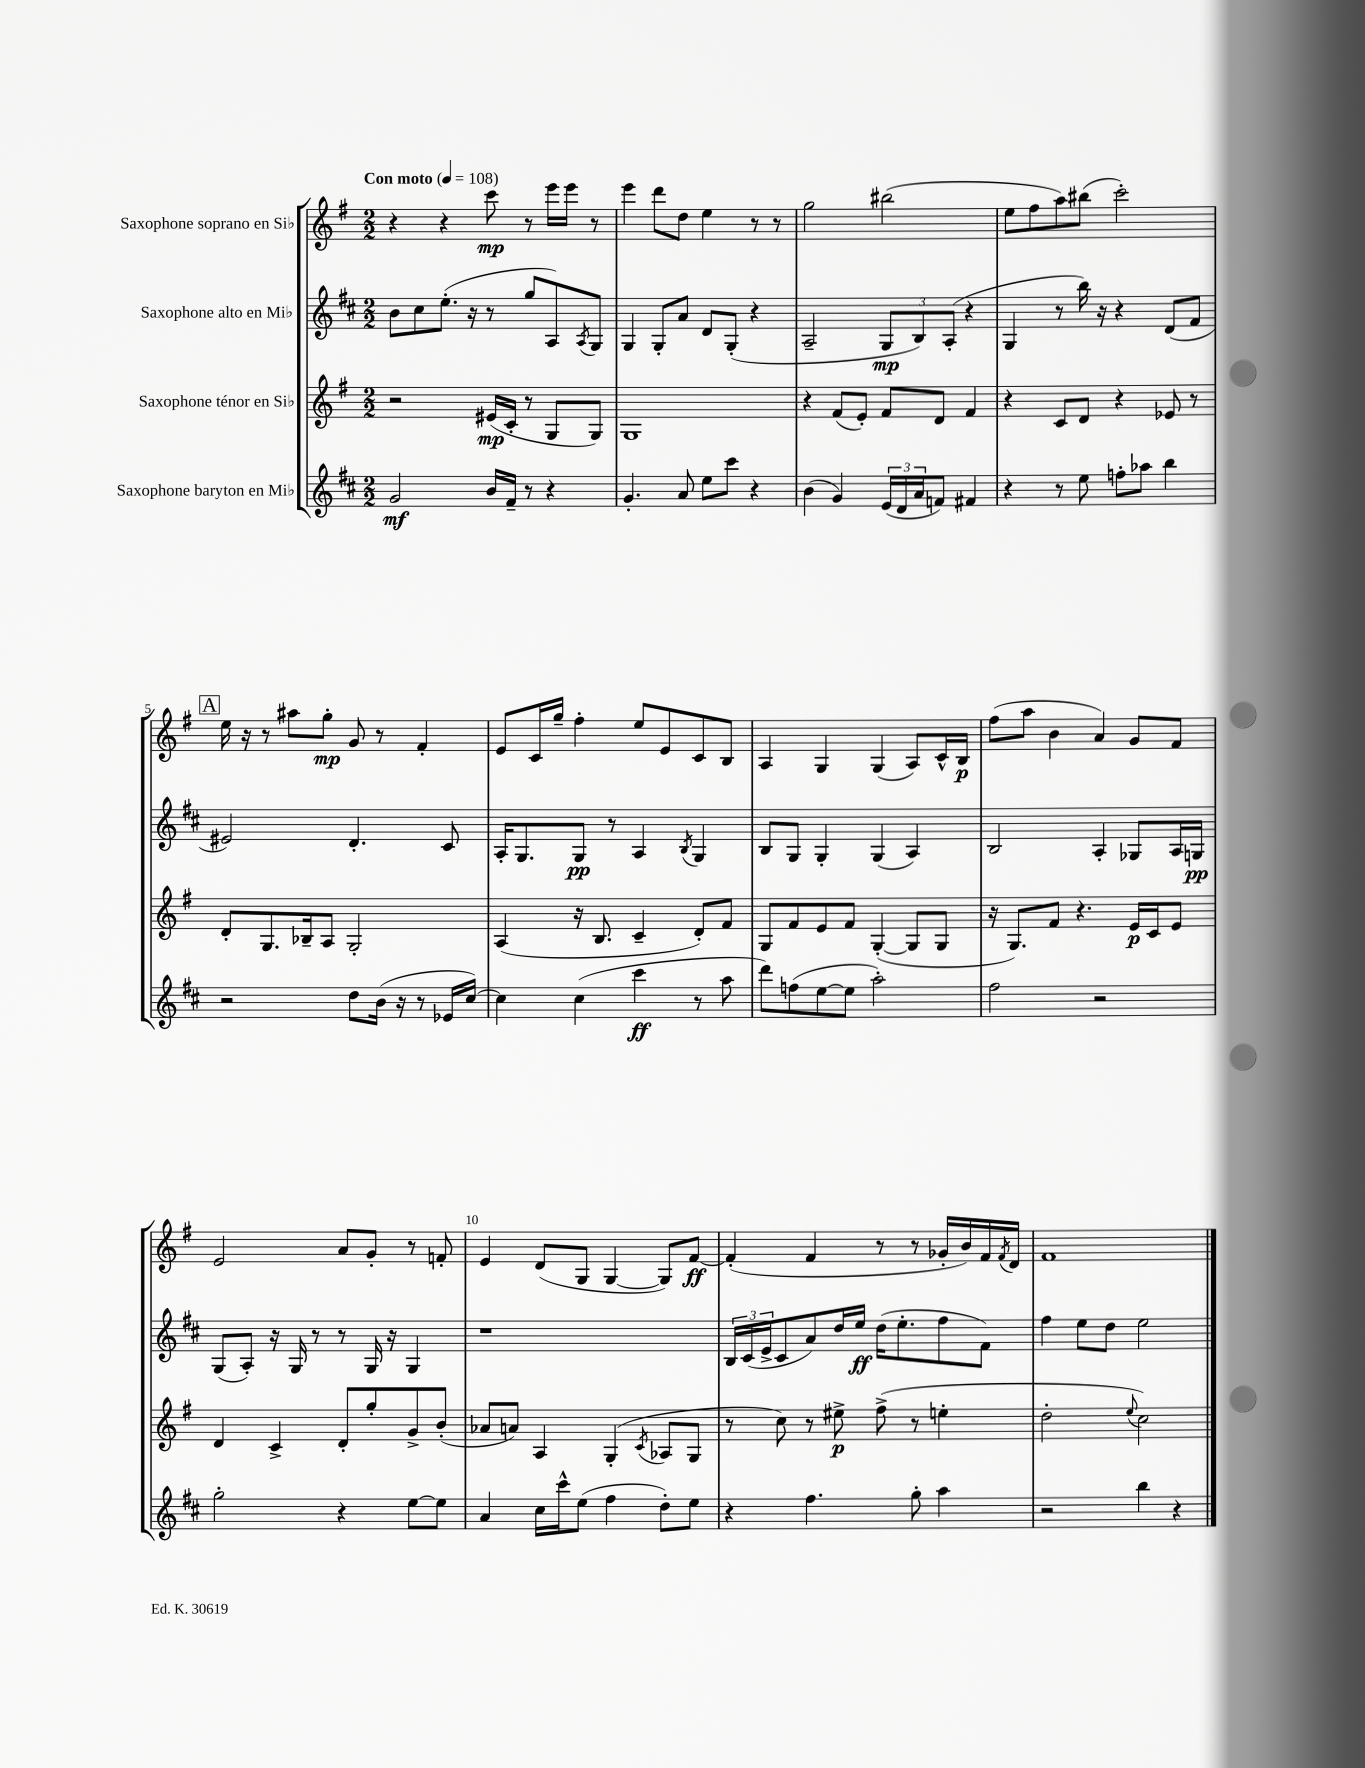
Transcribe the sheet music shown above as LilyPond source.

<<
\new StaffGroup <<
\new Staff = "s0" \with { instrumentName = "Saxophone soprano en Sib" } {
    \clef treble \key g \major \numericTimeSignature \time 2/2 \tempo "Con moto" 4 = 108
    r4 r4 c'''8\mp r8 e'''16 e'''16 r8 |
    e'''4 d'''8 d''8 e''4 r8 r8 |
    g''2 bis''2( |
    e''8 fis''8 a''8) bis''8( c'''2-.) |
    \mark \markup { \box "A" } e''16 r16 r8 ais''8 g''8-.\mp g'8 r8 fis'4-. |
    e'8 c'16 g''16-- fis''4-. e''8 e'8 c'8 b8 |
    a4 g4 g4( a8) c'16-^ b16\p |
    fis''8( a''8 b'4 a'4) g'8 fis'8 |
    e'2 a'8 g'8-. r8 f'8-. |
    e'4 d'8( g8 g4~ g8) fis'8~\ff |
    fis'4-.( fis'4 r8 r8 ges'16-. b'16) fis'16 \acciaccatura { fis'8 } d'16 |
    fis'1 \bar "|." |
}
\new Staff = "s1" \with { instrumentName = "Saxophone alto en Mib" } {
    \clef treble \key d \major \numericTimeSignature \time 2/2
    b'8 cis''8 e''8.-.( r16 r8 g''8 a8) \acciaccatura { a8 } g8 |
    g4 g8-. a'8 d'8 g8-.( r4 |
    a2-- \tuplet 3/2 { g8\mp b8) a8-.( } r4 |
    g4 r8 b''16) r16 r4 d'8( fis'8 |
    \mark \markup { \box "A" } eis'2) d'4.-. cis'8 |
    a16-. g8. g8\pp r8 a4 \acciaccatura { b8 } g4 |
    b8 g8 g4-. g4( a4) |
    b2 a4-. ges8 a16 g16\pp |
    g8( a8-.) r16 g16 r8 r8 g16 r16 g4 |
    r1 |
    \tuplet 3/2 { b16 cis'16( e'16-> } cis'8 a'8) d''16 e''16\ff d''16( e''8.-. fis''8 fis'8) |
    fis''4 e''8 d''8 e''2 \bar "|." |
}
\new Staff = "s2" \with { instrumentName = "Saxophone ténor en Sib" } {
    \clef treble \key g \major \numericTimeSignature \time 2/2
    r2 eis'16\mp( c'16-. r8 g8 g8) |
    g1 |
    r4 fis'8( e'8-.) fis'8 d'8 fis'4 |
    r4 c'8 d'8 r4 ees'8 r8 |
    \mark \markup { \box "A" } d'8-. g8. bes16-- a8 g2-. |
    a4( r16 b8. c'4-- d'8-.) fis'8 |
    g8 fis'8 e'8 fis'8 g4~-.( g8 g8 |
    r16 g8.) fis'8 r4. e'16\p c'16 e'8 |
    d'4 c'4-> d'8-. g''8-. g'8-> b'8-.( |
    aes'8 a'8) a4 g4-.( \acciaccatura { c'8 } aes8 g8 |
    r8 c''8) r8 eis''8->\p fis''8->( r8 e''4-. |
    d''2-. \appoggiatura { e''8 } c''2) \bar "|." |
}
\new Staff = "s3" \with { instrumentName = "Saxophone baryton en Mib" } {
    \clef treble \key d \major \numericTimeSignature \time 2/2
    g'2\mf b'16 fis'16-- r8 r4 |
    g'4.-. a'8 e''8 cis'''8 r4 |
    b'4( g'4) \tuplet 3/2 { e'16( d'16 a'16 } f'8) fis'4 |
    r4 r8 e''8 f''8-. aes''8 b''4 |
    \mark \markup { \box "A" } r2 d''8 b'16( r16 r8 ees'16 cis''16~) |
    cis''4 cis''4( cis'''4\ff r8 a''8 |
    d'''8) f''8( e''8~ e''8 a''2-.) |
    fis''2 r2 |
    g''2-. r4 e''8~ e''8 |
    a'4 cis''16 cis'''16-^ e''8( fis''4 d''8-.) e''8 |
    r4 fis''4. g''8-. a''4 |
    r2 b''4 r4 \bar "|." |
}
>>
>>
\layout { \context { \Score \override BarNumber.break-visibility = ##(#f #t #t) barNumberVisibility = #(every-nth-bar-number-visible 5) } }
